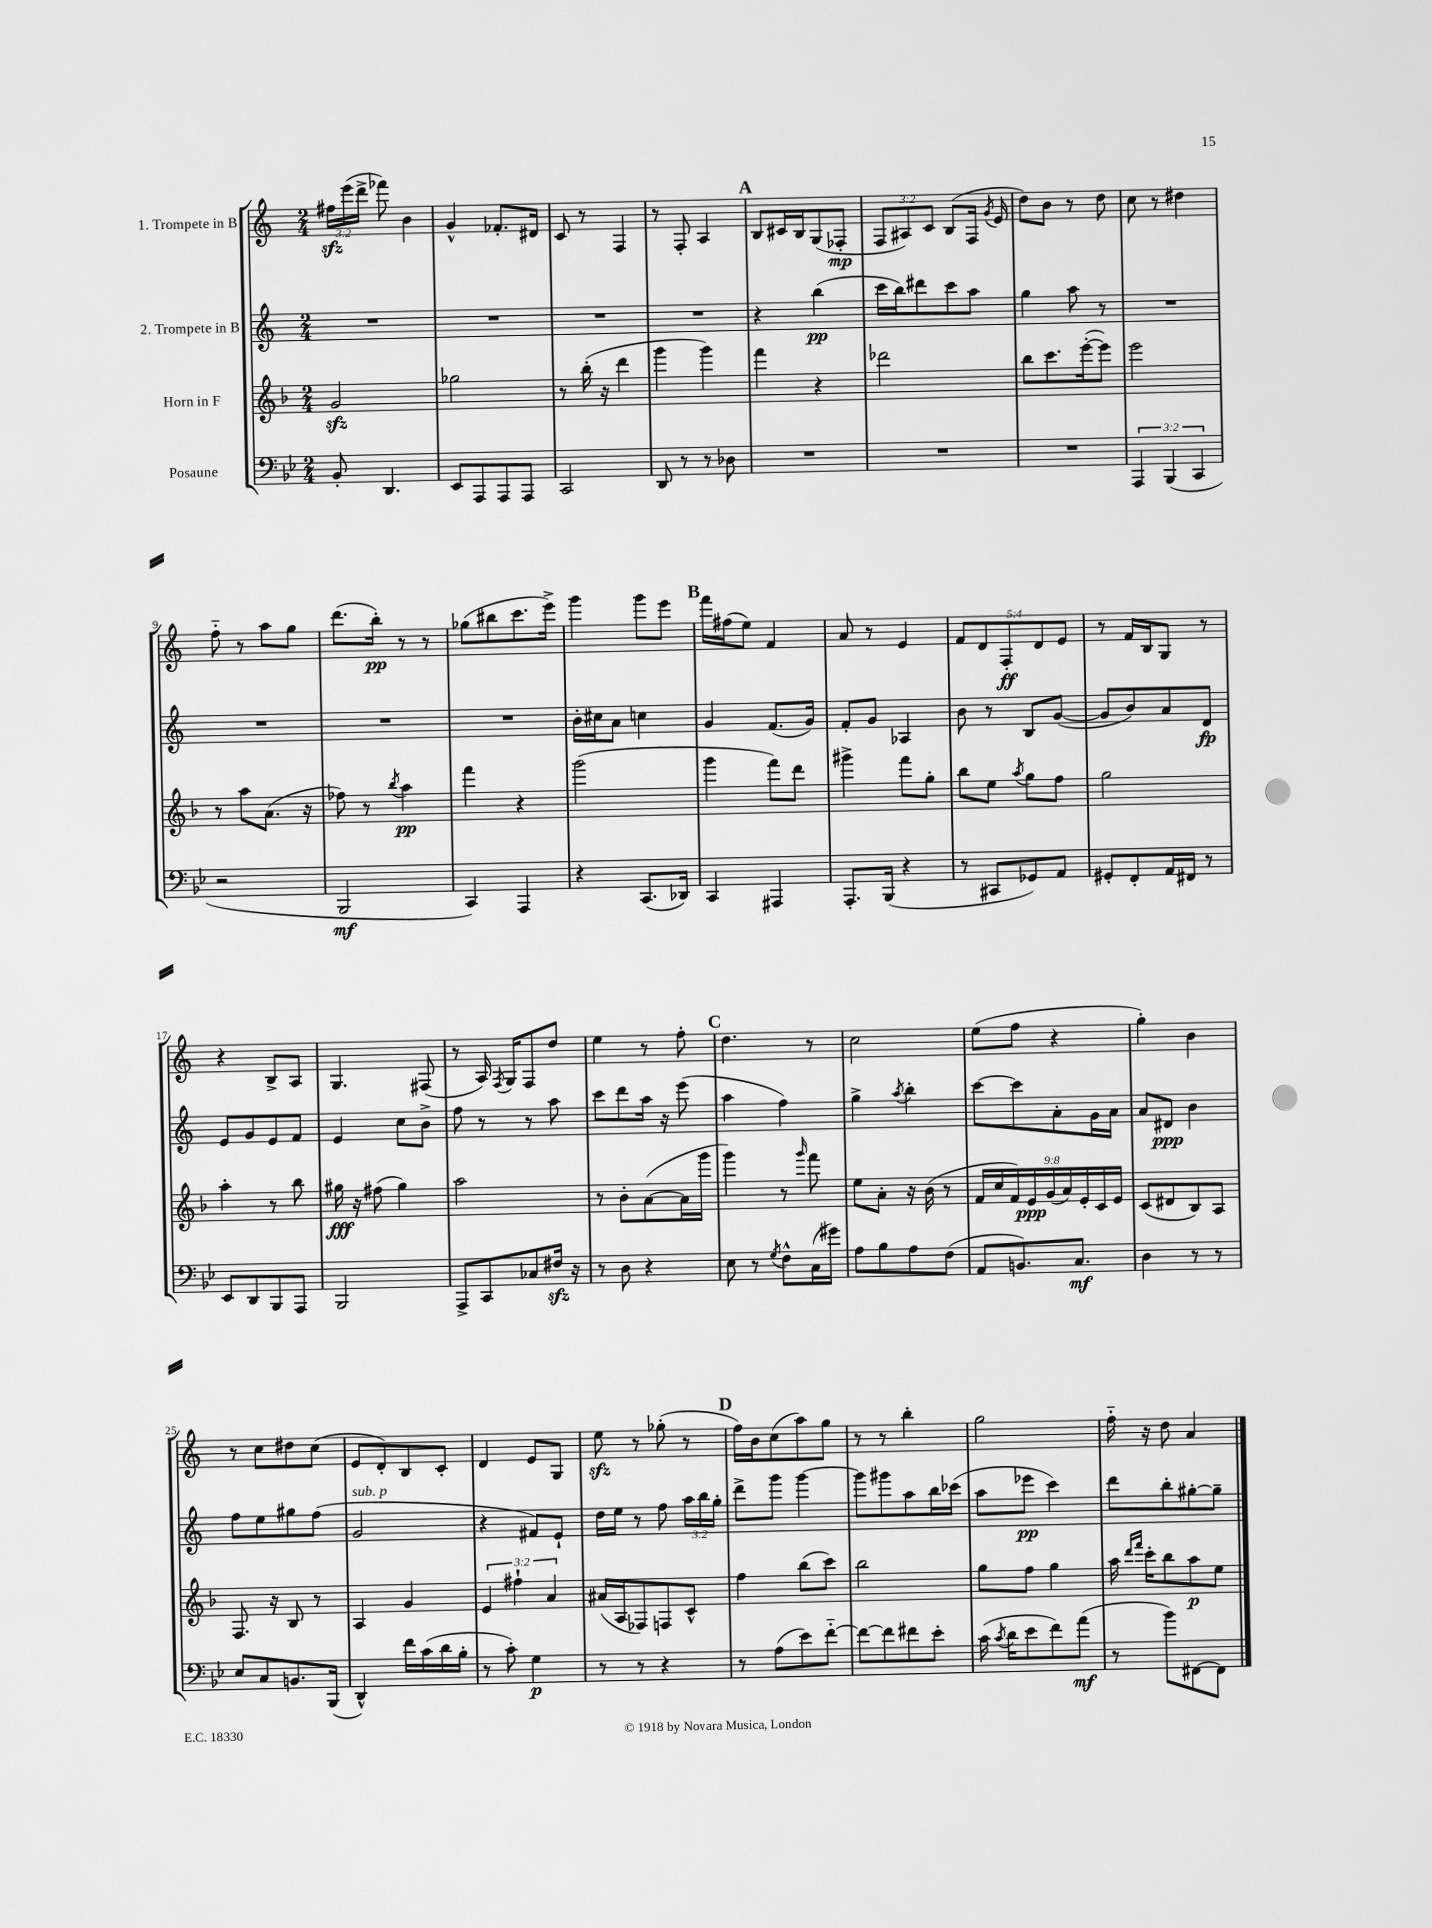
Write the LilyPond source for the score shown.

<<
\new StaffGroup <<
\new Staff = "s0" \with { instrumentName = "1. Trompete in B" } {
    \clef treble \key c \major \numericTimeSignature \time 2/4 \override Staff.TupletNumber.text = #tuplet-number::calc-fraction-text
    \autoBeamOff \tuplet 3/2 { fis''16[\sfz e'''16( d'''16]-> } fes'''8) b'4 |
    g'4-^ fes'8.[-. dis'16] |
    c'8 r8 f4 |
    r8 f8-. a4 |
    \mark \markup { \bold "A" } b8[ cis'16 b16 g8( fes8]-.\mp |
    \tuplet 3/2 { f8[ ais8) c'8] } b8[( f16] \acciaccatura { g'8 } e'16 |
    d''8[) b'8] r8 d''8 |
    c''8 r8 dis''4 |
    f''8-_ r8 a''8[ g''8] |
    d'''8.[( b''16]-.\pp) r8 r8 |
    ges''8[( bis''8 c'''8. e'''16]->) |
    g'''4 g'''8[ e'''8] |
    \mark \markup { \bold "B" } f'''16[ fis''16( e''8]) f'4 |
    a'8 r8 e'4 |
    \tuplet 5/4 { f'8[ d'8 f8-.\ff d'8 e'8] } |
    r8 f'16[ b16 g8] r8 |
    r4 b8[-> a8] |
    g4. fis8( |
    r8 a16) \acciaccatura { f8 } g16[ f8 d''8] |
    e''4 r8 f''8-. |
    \mark \markup { \bold "C" } d''4. r8 |
    c''2 |
    e''8[( f''8] r4 |
    g''4-.) b'4 |
    r8 c''8[ dis''8 c''8]( |
    e'8[ d'8-.) b8 c'8]-. |
    d'4 e'8[ g8] |
    e''8\sfz r8 ges''8-.( r8 |
    \mark \markup { \bold "D" } f''16[) b'16 c''8( a''8) g''8] |
    r8 r8 b''4-. |
    g''2 |
    f''16-_ r16 d''8 a'4 \bar "|." |
}
\new Staff = "s1" \with { instrumentName = "2. Trompete in B" } {
    \clef treble \key c \major \numericTimeSignature \time 2/4 \override Staff.TupletNumber.text = #tuplet-number::calc-fraction-text
    \autoBeamOff R2 |
    R2 |
    R2 |
    R2 |
    \mark \markup { \bold "A" } r4 b''4\pp( |
    c'''16[ b''16) dis'''8 c'''8 a''8] |
    g''4 a''8 r8 |
    R2 |
    R2 |
    R2 |
    R2 |
    b'16[-. cis''16 a'8] c''4 |
    \mark \markup { \bold "B" } g'4 f'8.[( g'16]) |
    f'8[-. g'8] aes4 |
    b'8 r8 b8[ g'8]~( |
    g'8[ b'8) a'8 d'8]\fp |
    e'8[ g'8 e'8 f'8] |
    e'4 c''8[ b'8]-> |
    f''8 r8 r8 a''8 |
    c'''8[ d'''8 a''16] r16 e'''8( |
    \mark \markup { \bold "C" } a''4 f''4) |
    g''4-> \acciaccatura { a''8 } b''4-. |
    c'''8[~ c'''8 a'8-. g'16 a'16] |
    a'8[ dis'8]\ppp b'4 |
    f''8[ e''8 gis''8 f''8]( |
    g'2^\markup { \italic "sub. p" } |
    r4 fis'8[) e'8]-! |
    d''16[ e''16] r8 f''8 \tuplet 3/2 { a''16[ b''16 g''16]-. } |
    \mark \markup { \bold "D" } d'''8[-> g'''8] g'''4~ |
    g'''8[ gis'''8 a''8 b''16 ces'''16]( |
    a''8[ ees'''8]\pp c'''4) |
    d'''8[ b''8-. gis''8~-. gis''8]-- \bar "|." |
}
\new Staff = "s2" \with { instrumentName = "Horn in F" } {
    \clef treble \key f \major \numericTimeSignature \time 2/4 \override Staff.TupletNumber.text = #tuplet-number::calc-fraction-text
    \autoBeamOff g'2\sfz |
    ges''2 |
    r8 bes''16-.( r16 d'''4 |
    g'''4 g'''4) |
    \mark \markup { \bold "A" } f'''4 r4 |
    des'''2 |
    bes''8[ c'''8. e'''16~-.( e'''8]) |
    e'''2 |
    r8 a''8[ a'8.]( r16 |
    fes''8) r8 \acciaccatura { bes''8 } a''4\pp |
    f'''4 r4 |
    g'''2( |
    \mark \markup { \bold "B" } g'''4 f'''8[) d'''8] |
    gis'''4-> f'''8[ g''8]-. |
    bes''8[ e''8] \acciaccatura { a''8 } g''8[ f''8] |
    g''2 |
    a''4-. r8 bes''8 |
    gis''16\fff r16 fis''8( gis''4) |
    a''2 |
    r8 bes'8[-. a'8~( a'16 g'''16] |
    \mark \markup { \bold "C" } g'''4) r8 \grace { g'''16 } f'''8 |
    e''8[ a'8]-. r16 bes'16( r8 |
    \tuplet 9/8 { f'16[ c''16 f'16) e'16\ppp g'16( a'16) e'16-. c'16 e'16] } |
    c'8[( dis'8 bes8) a8] |
    f8. r16 bes8 r8 |
    a4 g'4 |
    \tuplet 3/2 { e'4 fis''4-! a'4 } |
    ais'16[( a16 fes8) f8 c'8]-^ |
    \mark \markup { \bold "D" } f''4 bes''8[( c'''8]) |
    bes''2 |
    g''8[ f''8] g''4 |
    a''16 \grace { d'''16[ f'''16] } c'''16[-. bes''8 a''8\p e''8] \bar "|." |
}
\new Staff = "s3" \with { instrumentName = "Posaune" } {
    \clef bass \key bes \major \numericTimeSignature \time 2/4 \override Staff.TupletNumber.text = #tuplet-number::calc-fraction-text
    \autoBeamOff bes,8-. d,4. |
    ees,8[ a,,8 a,,8 a,,8] |
    c,2 |
    d,8 r8 r8 des8 |
    \mark \markup { \bold "A" } R2 |
    R2 |
    R2 |
    \tuplet 3/2 { a,,4 bes,,4( c,4 } |
    r2 |
    bes,,2\mf |
    c,4) a,,4 |
    r4 c,8.[( des,16]) |
    \mark \markup { \bold "B" } c,4 ais,,4 |
    a,,8.[-. bes,,16]( r4 |
    r8 cis,8[ ges,8) a,8] |
    gis,8[-. f,8-. a,16 fis,16] r8 |
    ees,8[ d,8 bes,,8 a,,8] |
    bes,,2 |
    a,,8[-> c,8 ces8 fis16]\sfz r16 |
    r8 d8 r4 |
    \mark \markup { \bold "C" } ees8 r8 \acciaccatura { g8 } f8[-^ c16( gis'16]) |
    a8[ bes8 a8 f8]( |
    a,8[ b,8.) c8.]\mf |
    d4 r8 r8 |
    ees8[ c8 b,8. bes,,16]( |
    d,4-^) f'16[ c'16( d'16 bes16]-. |
    r8 c'8-.) g4\p |
    r8 r8 r4 |
    \mark \markup { \bold "D" } r8 a8[( ees'8) f'8]~-_ |
    f'8[~ f'8 fis'8 ees'8]-. |
    c'16( \acciaccatura { c'8 } d'16[ ees'8 f'8) a'8]\mf( |
    r8 bes'8[) fis,8~ fis,8] \bar "|." |
}
>>
>>
